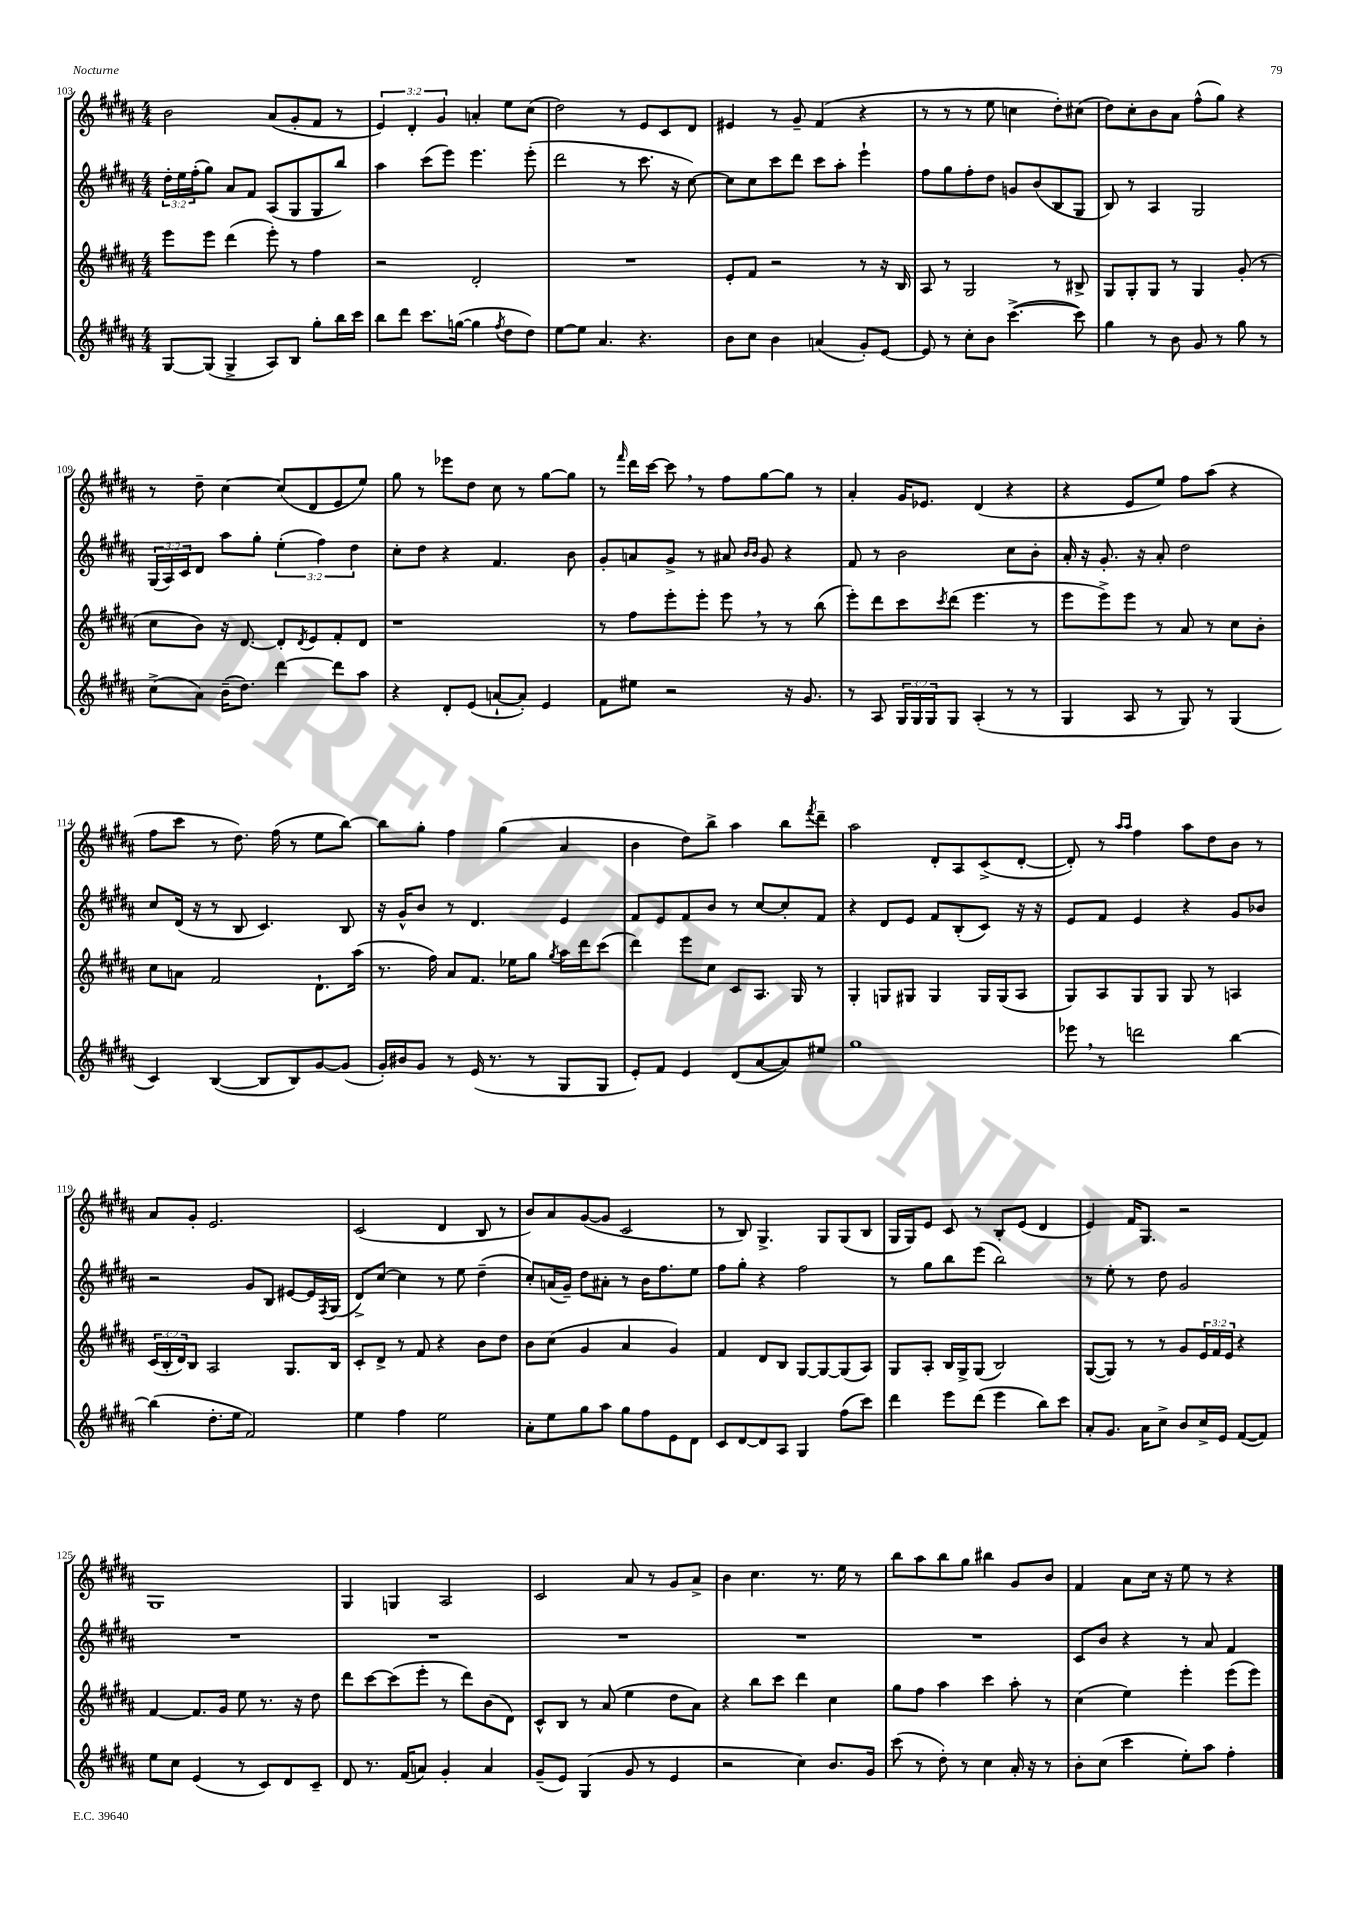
<<
\new StaffGroup <<
\new Staff = "s0" {
    \clef treble \key b \major \numericTimeSignature \time 4/4 \override Staff.TupletNumber.text = #tuplet-number::calc-fraction-text
    b'2 ais'8( gis'8-. fis'8 r8 |
    \tuplet 3/2 { e'4) dis'4-. gis'4 } a'4-. e''8 cis''8( |
    dis''2) r8 e'8 cis'8 dis'8 |
    eis'4 r8 gis'8-- fis'4( r4 |
    r8 r8 r8 e''8 c''4 dis''8-.) cis''8( |
    dis''8) cis''8-. b'8 ais'8 fis''8-^( gis''8) r4 |
    r8 dis''8-- cis''4~ cis''8( dis'8 e'8 e''8) |
    gis''8 r8 ees'''8 dis''8 cis''8 r8 gis''8~ gis''8 |
    r8 \grace { fis'''16 } dis'''16 cis'''16~ cis'''8 \breathe r8 fis''8 gis''8~ gis''8 r8 |
    ais'4-. gis'16 ees'8. dis'4( r4 |
    r4 e'8 e''8) fis''8 ais''8( r4 |
    fis''8 cis'''8 r8 dis''8.) fis''16( r8 e''8 b''8~) |
    b''8 gis''8-. fis''4 gis''4( ais'4 |
    b'4 dis''8) b''8-> ais''4 b''8 \acciaccatura { fis'''8 } dis'''8-- |
    ais''2 dis'8-. ais8 cis'8->( dis'8~-. |
    dis'8-.) r8 \grace { ais''16 ais''16 } fis''4 ais''8 dis''8 b'8 r8 |
    ais'8 gis'8-. e'2. |
    cis'2( dis'4 b8 r8 |
    b'8) ais'8 gis'8~( gis'8 cis'2 |
    r8 b8) gis4.-> gis8 gis8( b8 |
    gis16 gis16) e'8 cis'8 r8 b8-. e'8( dis'4 |
    e'4) fis'16 gis8. r2 |
    gis1 |
    gis4 g4 ais2 |
    cis'2 ais'8 r8 gis'8 ais'8-> |
    b'4 cis''4. r8. e''16 r8 |
    b''8 ais''8 b''8 gis''8 bis''4 gis'8 b'8 |
    fis'4 ais'8 cis''16 r16 e''8 r8 r4 \bar "|." |
}
\new Staff = "s1" {
    \clef treble \key b \major \numericTimeSignature \time 4/4 \override Staff.TupletNumber.text = #tuplet-number::calc-fraction-text
    \tuplet 3/2 { dis''16-. e''16 fis''16-.( } gis''8) ais'8 fis'8 ais8( gis8 gis8 b''8) |
    ais''4 cis'''8( e'''8) e'''4. e'''8-.( |
    dis'''2 r8 cis'''8. r16 cis''8~) |
    cis''8 cis''8 cis'''8 dis'''8 cis'''8 ais''8-. e'''4-! |
    fis''8 gis''8 fis''8-. dis''8 g'8 b'8( b8 gis8 |
    b8) r8 ais4 gis2 |
    \tuplet 3/2 { gis16( ais16) cis'16 } dis'8 ais''8 gis''8-. \tuplet 3/2 { e''4-.( fis''4) dis''4 } |
    cis''8-. dis''8 r4 fis'4. b'8 |
    gis'8-. a'8 gis'8-> r8 ais'8 \grace { b'16 b'16 } gis'8 r4 |
    fis'8 r8 b'2 cis''8 b'8-. |
    ais'16-. r16 gis'8.-. r16 ais'8-. dis''2 |
    cis''8 dis'16( r16 r8 b8 cis'4.) b8 |
    r16 gis'16-^ b'8 r8 dis'4. e'4 |
    fis'8 e'8 fis'8 b'8 r8 cis''8~ cis''8-. fis'8 |
    r4 dis'8 e'8 fis'8 b8-.( cis'8) r16 r16 |
    e'8 fis'8 e'4 r4 gis'8 bes'8 |
    r2 gis'8 b8 eis'8~ eis'16 \acciaccatura { fis8 } gis16( |
    dis'8->) cis''8~ cis''4 r8 e''8 dis''4--( |
    cis''8-.) a'16( gis'16--) dis''8 ais'8-. r8 b'16 fis''8. e''8 |
    fis''8 gis''8-. r4 fis''2 |
    r8 gis''8 b''8 e'''8( b''2) |
    r8 e''8-. r8 dis''8 gis'2 |
    R1 |
    R1 |
    R1 |
    R1 |
    R1 |
    cis'8 b'8 r4 r8 ais'8 fis'4 \bar "|." |
}
\new Staff = "s2" {
    \clef treble \key b \major \numericTimeSignature \time 4/4 \override Staff.TupletNumber.text = #tuplet-number::calc-fraction-text
    e'''8 e'''8 dis'''4( e'''8-.) r8 fis''4 |
    r2 dis'2-. |
    R1 |
    e'8-. fis'8 r2 r8 r16 b16 |
    ais8 r8 gis2 r8 bis8-> |
    gis8 gis8-. gis8 r8 gis4 gis'8-.( r8 |
    cis''8 b'8) r16 dis'8.~ dis'8-. \acciaccatura { dis'8 } e'8 fis'8-. dis'8 |
    r1 |
    r8 fis''8 e'''8-. e'''8-. e'''8 \breathe r8 r8 b''8( |
    e'''8-.) dis'''8 cis'''8 \acciaccatura { cis'''8 } dis'''8( e'''4. r8 |
    e'''8 e'''8->) e'''8 r8 ais'8 r8 cis''8 b'8-. |
    cis''8 a'8 fis'2 dis'8.-! ais''16( |
    r8. fis''16) ais'8 fis'8. ees''16 gis''8 \acciaccatura { gis''8 } ais''16 dis'''16 cis'''8( |
    dis'''4) e'''8 cis''8 cis'8 ais8. gis16 r8 |
    gis4-. g8 gis8 gis4 gis16 gis16( ais8 |
    gis8) ais8 gis8 gis8 gis8 r8 a4 |
    \tuplet 3/2 { cis'16( b16-. dis'16) } b8 ais2 gis8. b16 |
    cis'8-. dis'8-> r8 fis'8 r4 b'8 dis''8 |
    b'8 cis''8( gis'4 ais'4 gis'4) |
    fis'4 dis'8 b8 gis8~ gis8~ gis8( ais8) |
    gis8 ais8-. b16 gis16-> gis8( b2) |
    gis8~( gis8) r8 r8 gis'8 \tuplet 3/2 { e'16 fis'16 e'16 } r4 |
    fis'4~ fis'8. gis'16 e''8 r8. r16 dis''8 |
    dis'''8 cis'''8~ cis'''8( e'''8-. r8 dis'''8) b'8( dis'8) |
    cis'8-^ b8 r8 ais'8( e''4 dis''8 ais'8) |
    r4 b''8 cis'''8 dis'''4 cis''4 |
    gis''8 fis''8 ais''4 cis'''4 ais''8-. r8 |
    cis''4( e''4) e'''4-. e'''8( e'''8) \bar "|." |
}
\new Staff = "s3" {
    \clef treble \key b \major \numericTimeSignature \time 4/4 \override Staff.TupletNumber.text = #tuplet-number::calc-fraction-text
    gis8~ gis8( gis4-> ais8) b8 gis''8-. b''16 cis'''16 |
    b''8 dis'''8 cis'''8. g''16~( g''4 \acciaccatura { fis''8 } dis''8 dis''8) |
    e''8~ e''8 ais'4. r4. |
    b'8 cis''8 b'4 a'4( gis'8-.) e'8~ |
    e'8 r8 cis''8-. b'8 cis'''4.~->( cis'''8) |
    gis''4 r8 b'8 gis'8 r8 gis''8 r8 |
    cis''8->( ais'8) b'16--( dis''8.) dis'''4~ dis'''8 ais''8 |
    r4 dis'8-. e'8( a'8~-! a'8-.) e'4 |
    fis'8 eis''8 r2 r16 gis'8. |
    r8 ais8 \tuplet 3/2 { gis16 gis16 gis16 } gis8 ais4-.( r8 r8 |
    gis4 ais8 r8 gis8) r8 gis4( |
    cis'4) b4~( b8 b8) gis'8~ gis'8( |
    gis'16-.) bis'16 gis'8 r8 e'16( r8. r8 gis8 gis8 |
    e'8-.) fis'8 e'4 dis'8( ais'8~ ais'8) eis''8 |
    gis''1 |
    ees'''8 \breathe r8 d'''2 b''4~ |
    b''4( dis''8.-. e''16 fis'2) |
    e''4 fis''4 e''2 |
    ais'8-. e''8 gis''8 ais''8 gis''8 fis''8 e'8 dis'8 |
    cis'8 dis'8~ dis'8 ais8 gis4 fis''8( cis'''8) |
    dis'''4 e'''8 dis'''8( e'''4 b''8) cis'''8 |
    ais'8-. gis'8. ais'16 cis''8-> b'8 cis''16-> e'16 fis'8~( fis'8) |
    e''8 cis''8 e'4( r8 cis'8) dis'8 cis'8-- |
    dis'8 r8. fis'16( a'8) gis'4-. a'4 |
    gis'8--( e'8) gis4( gis'8 r8 e'4 |
    r2 cis''4) b'8. gis'16 |
    cis'''8( r8 dis''8-.) r8 cis''4 ais'16-. r16 r8 |
    b'8-. cis''8( cis'''4 e''8-.) ais''8 fis''4-. \bar "|." |
}
>>
>>
\layout { \context { \Score currentBarNumber = #103 } }
